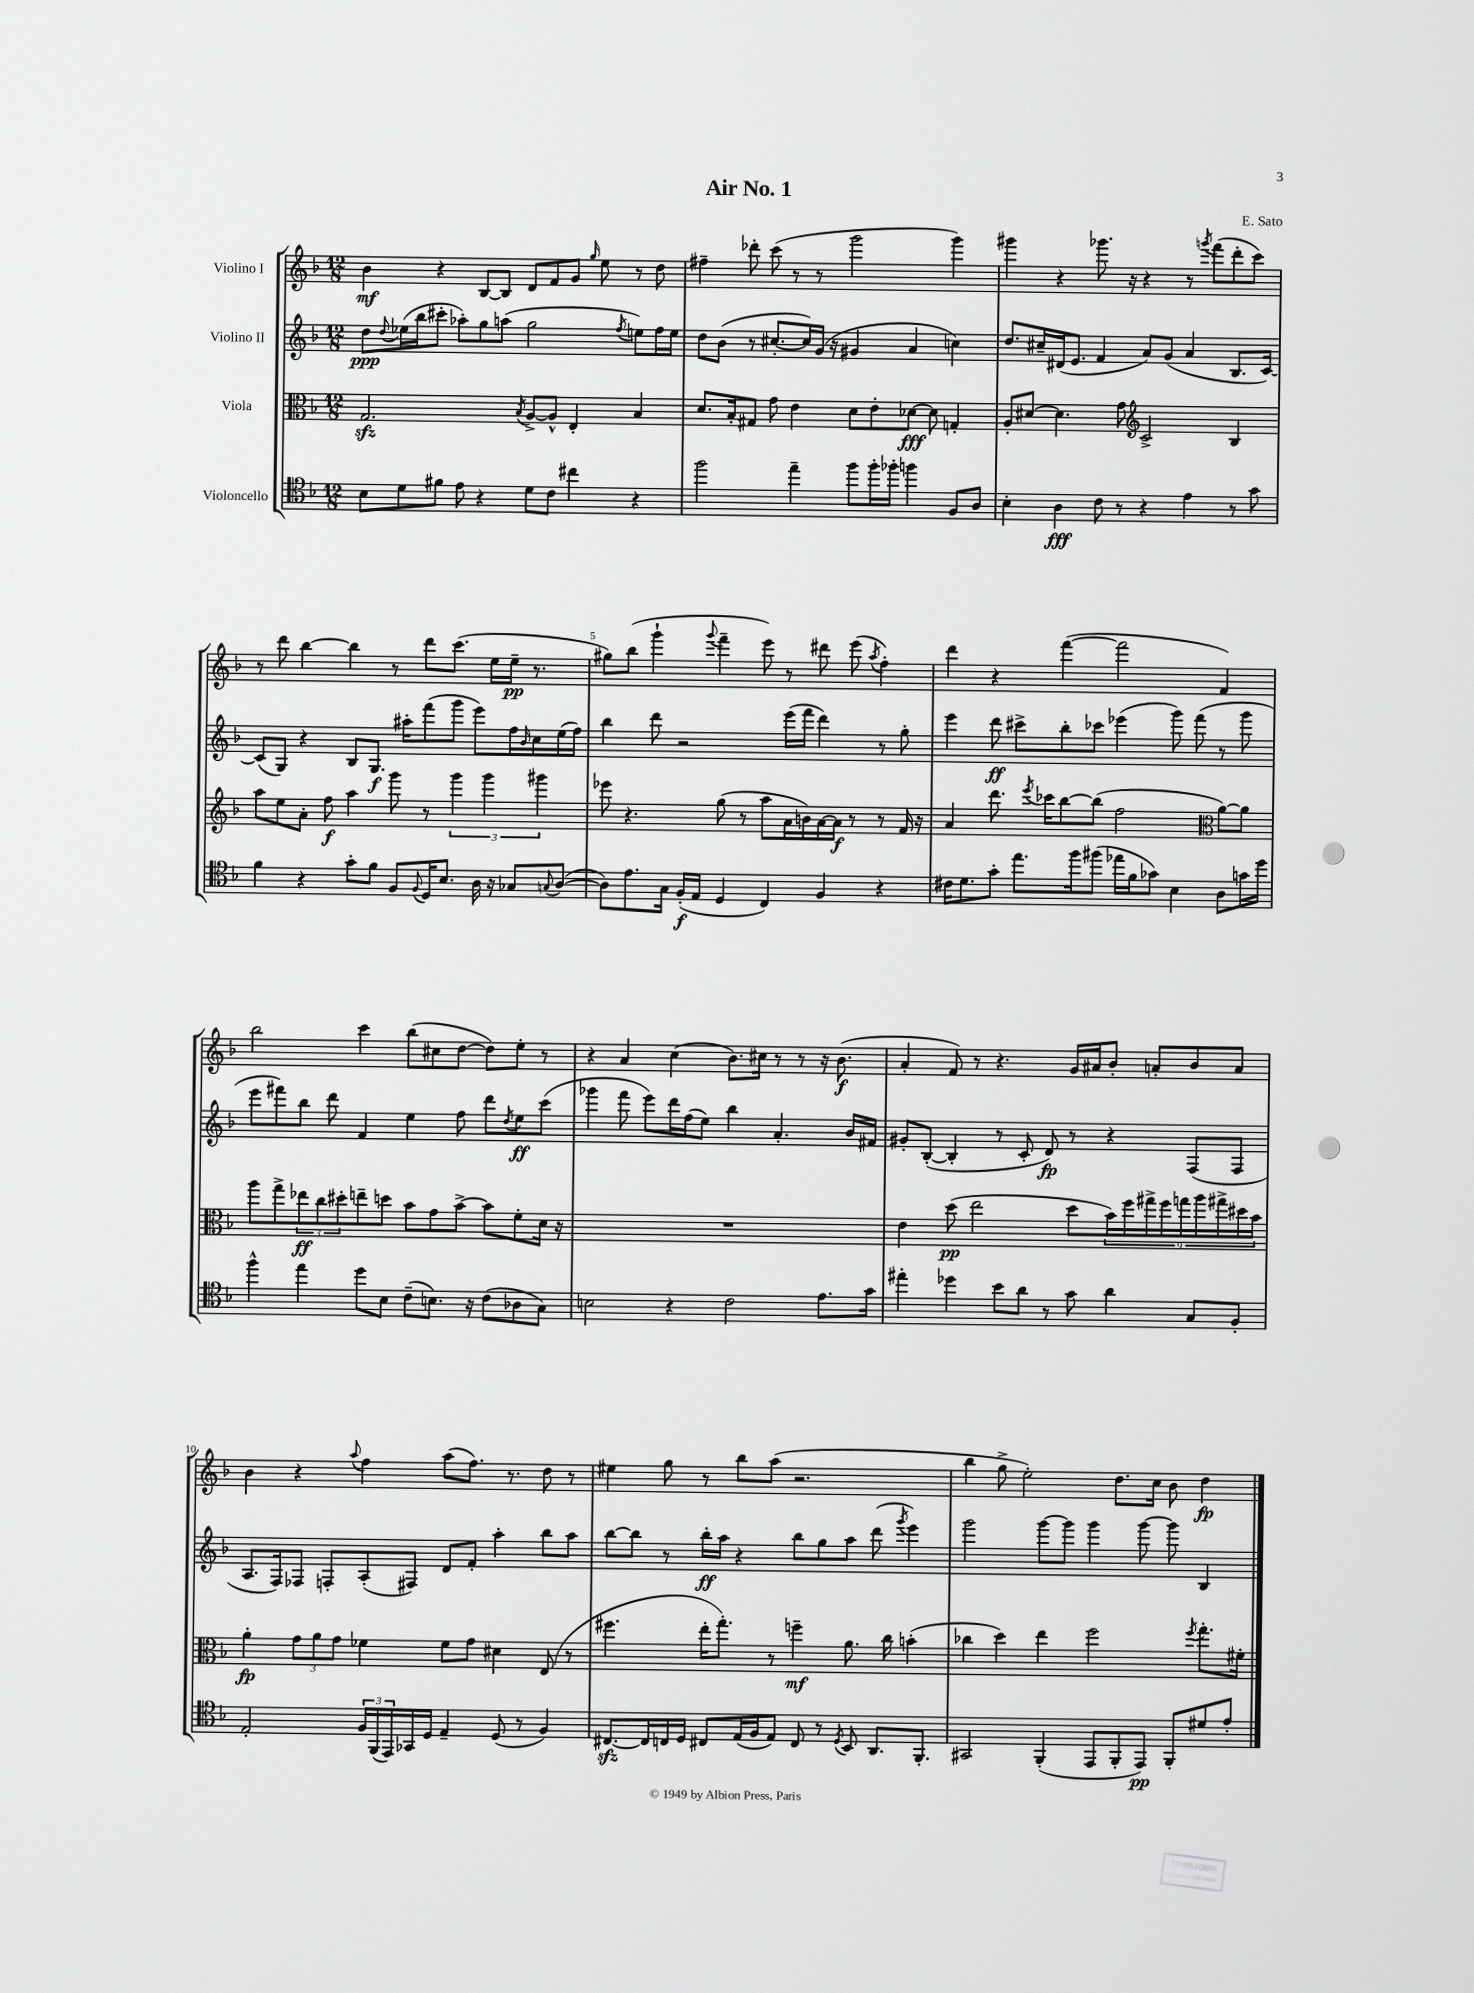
\header { title = "Air No. 1" composer = "E. Sato" }
<<
\new StaffGroup <<
\new Staff = "s0" \with { instrumentName = "Violino I" } {
    \clef treble \key f \major \numericTimeSignature \time 12/8
    bes'4\mf r4 bes8~ bes8 d'8 f'8 g'8 \grace { g''16 } e''8 r8 d''8 |
    fis''4-- des'''8-. c'''8( r8 r8 g'''2 g'''4) |
    gis'''4 r4 ges'''8. r16 r4 r8 \acciaccatura { g'''8 } f'''8( d'''8-. c'''8) |
    r8 d'''8 bes''4~ bes''4 r8 d'''8 c'''8.( e''16 e''16--\pp r8. |
    gis''8) bes''8( g'''4-! \appoggiatura { g'''8 } f'''4-- e'''8) r8 dis'''8 e'''8( \acciaccatura { a''8 } f''4-.) |
    d'''4 r4 f'''4~( f'''2 f'4) |
    bes''2 c'''4 bes''8( cis''8 d''8~ d''8) e''8-. r8 |
    r4 a'4 c''4( bes'8.) cis''16 r8 r8 r16 bes'8.\f( |
    a'4-. f'8) r8 r4. g'16 ais'16 bes'8-. a'8-. bes'8 a'8 |
    bes'4 r4 \appoggiatura { a''8 } f''4 a''8( f''8.) r8. d''8 r8 |
    eis''4 g''8 r8 bes''8 a''8( r2. |
    bes''4 g''8-> e''2-.) d''8. c''16 bes'8 d''4\fp \bar "|." |
}
\new Staff = "s1" \with { instrumentName = "Violino II" } {
    \clef treble \key f \major \numericTimeSignature \time 12/8
    d''8\ppp \appoggiatura { d''8 } ees''16( bes''16 cis'''8-. aes''8-.) g''8 a''8( g''2 \acciaccatura { f''8 } e''8) f''16 e''16 |
    d''8 bes'8( r8 cis''8.~-. cis''16) g'16( r16 gis'4 a'4 c''4) |
    d''8. cis''16-- dis'16( e'8. f'4 a'8) g'8( a'4 bes8. c'16~) |
    c'8( g8) r4 bes8 g8.\f ais''16-. f'''8( g'''8 e'''8) f''16 \grace { bes'16 } c''16 e''16( f''16) |
    bes''4 d'''8 r2 e'''16( f'''16 d'''4) r8 g''8-. |
    e'''4 d'''8\ff cis'''8-> bes''8-. ces'''8 ees'''4( g'''8) f'''8( r8 g'''8 |
    e'''8 fis'''8) bes''8 d'''8 f'4 e''4 f''8 d'''8 \acciaccatura { d''8 } e''8\ff c'''8( |
    ges'''4 f'''8 e'''8) d'''16 f''16( e''8) bes''4 a'4.-. bes'16 fis'16 |
    gis'8-. bes8~-.( bes4-. r8 c'8-. d'8\fp) r8 r4 f8( f8 |
    a8. f16) fes8 f8-. a8-.( fis8) d'8 f'8-. a''4-. bes''8 a''8 |
    bes''8~ bes''8 r8 bes''16-.\ff a''16 r4 bes''8 g''8 a''8 d'''8( \acciaccatura { g'''8 } e'''4) |
    g'''2 g'''8~ g'''8 g'''4 g'''8~ g'''8 bes4 \bar "|." |
}
\new Staff = "s2" \with { instrumentName = "Viola" } {
    \clef alto \key f \major \numericTimeSignature \time 12/8
    g2.\sfz \acciaccatura { bes8 } a8~-> a8-^ e4-. bes4 |
    d'8. bes16-. gis8 g'8 e'4 d'8 e'8-. des'8~\fff des'8 g4-. |
    a8-. dis'8~ dis'4. g'8 \clef treble c'2-> bes4 |
    a''8 e''8 a'8-. f''8\f a''4 g'''8 r8 \tuplet 3/2 { g'''4 g'''4 gis'''4 } |
    ees'''8 r4. g''8( r8 a''8 a'16 b'16) a'16~ a'16\f r8 r8 f'16 r16 |
    a'4 d'''8. \acciaccatura { e'''8 } ces'''16 bes''8~ bes''8( f''2 \clef alto a'8~) a'8 |
    a''8 g''8-> \tuplet 3/2 { ees''8\ff c''8 dis''8-. } e''8-- d''8 bes'8 g'8 bes'8~-> bes'8 f'8-. d'16 r16 |
    R1. |
    e'4 d''8\pp( e''2 d''8 \tuplet 9/8 { bes'16) f''16 gis''16-> f''16 g''16 a''16 gis''16-> dis''16 bes'16 } |
    a'4-.\fp \tuplet 3/2 { g'8 a'8 g'8 } fes'4 fes'8 g'8 dis'4 e8( r8 |
    fis''4. e''16-. g''8.-.) r8 f''4--\mf a'8. c''16 b'4-.( |
    ces''4 d''4) e''4 f''2 \acciaccatura { f''8 } g''8.-. fis'16-. \bar "|." |
}
\new Staff = "s3" \with { instrumentName = "Violoncello" } {
    \clef tenor \key f \major \numericTimeSignature \time 12/8
    bes8 d'8 fis'8 e'8 r4 d'8 c'8 cis''4 r4 |
    f''2 e''4-- f''8 f''16-. fes''16-. f''4 f8 a8 |
    bes4-. a4\fff c'8 r8 r4 e'4 r8 g'8 |
    f'4 r4 g'8-. f'8 f8 \appoggiatura { f8 } d16 bes8. a16 r16 ges8 \appoggiatura { g8 } a8~( |
    a8) e'8. g16 f16-.\f( e16 d4 c4) f4 r4 |
    cis'16 d'8. g'8-. e''8. f''16 fis''8( ees''16 f'16 ges'8) bes4 a8 g'16 d''16 |
    f''4-^ e''4 d''8 bes8 c'8--( b8.) r16 c'8( aes8 g8) |
    b2 r4 c'2 e'8. g'16 |
    eis''4-. des''4 bes'8 a'8 r8 g'8 a'4 g8 f8-. |
    e2-. \tuplet 3/2 { f16 f,16( e,16) } ges,16 d16 e4-- d8( r8 f4) |
    cis8.~\sfz cis16 c16 d16 cis8 e16( f16 e8) cis8 r8 \acciaccatura { d8 } bes,8 a,8. f,8.-. |
    gis,2 f,4-.( e,8 f,8-. e,8\pp) f,8-. dis'8 e'8-. \bar "|." |
}
>>
>>
\layout { \context { \Score \override BarNumber.break-visibility = ##(#f #t #t) barNumberVisibility = #(every-nth-bar-number-visible 5) } }
